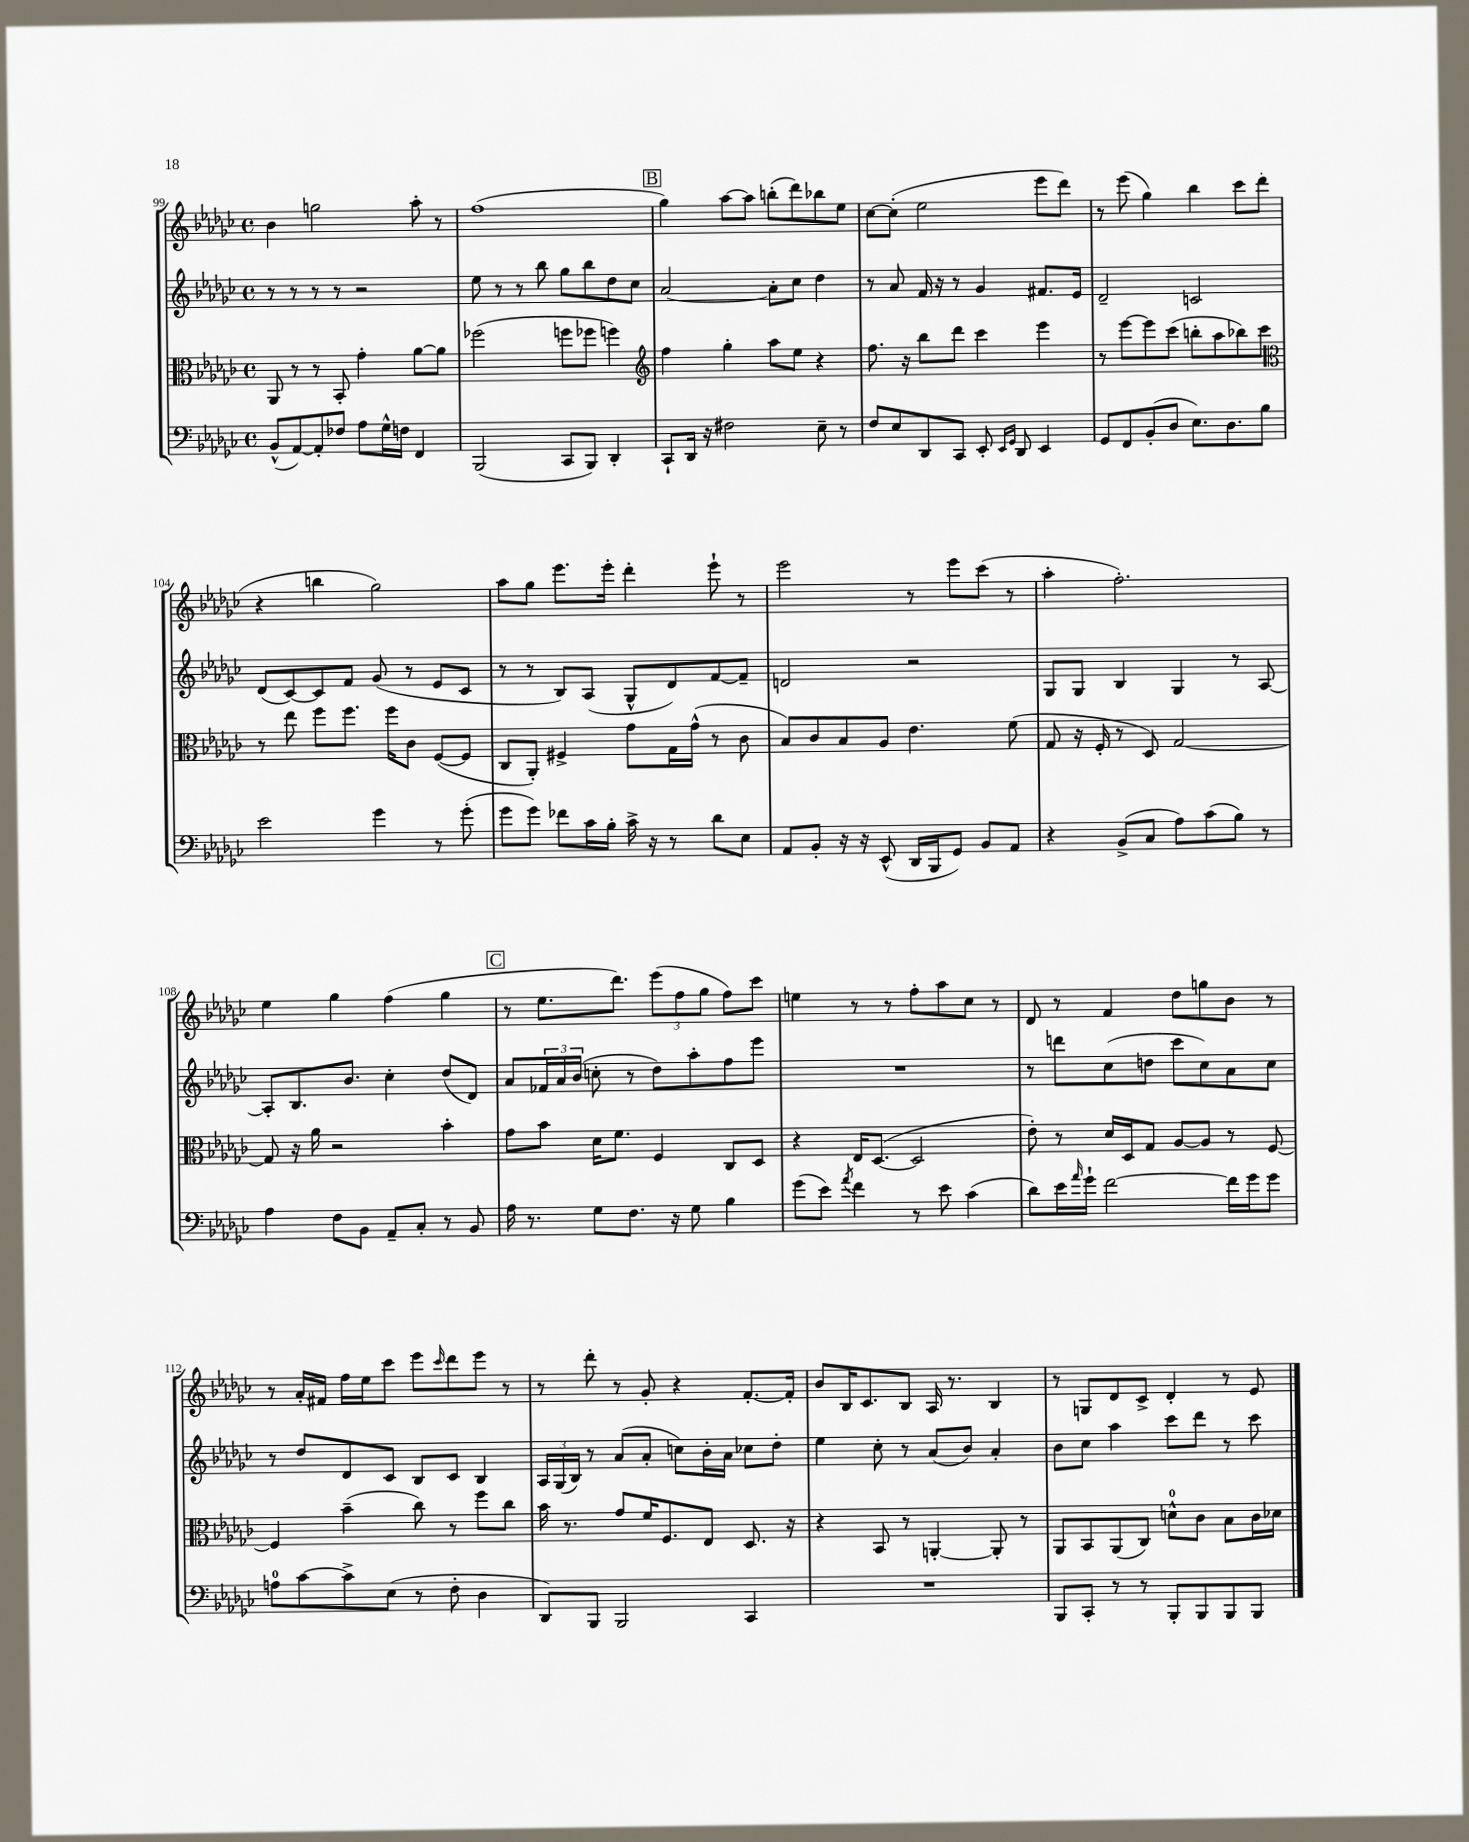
<<
\new StaffGroup <<
\new Staff = "s0" {
    \clef treble \key ges \major \defaultTimeSignature \time 4/4
    bes'4 g''2 aes''8-. r8 |
    f''1( |
    \mark \markup { \box "B" } ges''4) aes''8~ aes''8 b''8-.( des'''8) bes''8 ees''8 |
    ces''8~ ces''8-.( ees''2 ees'''8 des'''8) |
    r8 ees'''8( ges''4) bes''4 ces'''8 des'''8( |
    r4 b''4 ges''2) |
    aes''8 ges''8 ees'''8. ees'''16-. des'''4-. ees'''8-! r8 |
    ees'''2 r8 ees'''8 ces'''8( r8 |
    aes''4-. f''2.-.) |
    ees''4 ges''4 f''4( ges''4 |
    \mark \markup { \box "C" } r8 ees''8. des'''8.) \tuplet 3/2 { ees'''8( f''8 ges''8 } f''8) ces'''8 |
    e''4 r8 r8 f''8-. aes''8 ces''8 r8 |
    des'8 r8 f'4 des''8 g''8 bes'8 r8 |
    r8 aes'16-. fis'16 f''16 ees''16 ces'''8 ees'''8 \grace { ces'''16 } des'''8 ees'''8 r8 |
    r8 des'''8-. r8 ges'8-. r4 f'8.~-. f'16-. |
    bes'8 bes16 ces'8. bes8 aes16 r8. bes4 |
    r8 g8 des'8 ces'8-> des'4-. r8 ees'8 \bar "|." |
}
\new Staff = "s1" {
    \clef treble \key ges \major \defaultTimeSignature \time 4/4
    r8 r8 r8 r8 r2 |
    ees''8 r8 r8 bes''8 ges''8 bes''8 des''8 ces''8 |
    \mark \markup { \box "B" } aes'2~ aes'8-. ces''8 des''4 |
    r8 aes'8 f'16 r16 r8 ges'4 fis'8. ees'16 |
    des'2-- c'2 |
    des'8( ces'8~) ces'8 f'8 ges'8( r8 ees'8 ces'8 |
    r8 r8 bes8) aes8( ges8-^ des'8) f'8~ f'8-- |
    d'2 r2 |
    ges8 ges8 bes4 ges4 r8 aes8~ |
    aes8-. bes8. bes'8. ces''4-. des''8( des'8) |
    \mark \markup { \box "C" } aes'8 \tuplet 3/2 { fes'16 aes'16 bes'16( } c''8-. r8 des''8) aes''8-. f''8 ees'''8 |
    R1 |
    r8 d'''8 ces''8( d''8 ces'''8 ces''8) aes'8 ces''8 |
    r8 des''8 des'8 ces'8 bes8 ces'8 bes4 |
    \tuplet 3/2 { aes16 ges16( bes16) } r8 aes'8( aes'8-. c''8) bes'16-. aes'16 ces''8 des''8-. |
    ees''4 ces''8-. r8 aes'8( bes'8) aes'4-. |
    bes'8 ces''8 aes''4 ces'''8 des'''8 r8 ces'''8 \bar "|." |
}
\new Staff = "s2" {
    \clef alto \key ges \major \defaultTimeSignature \time 4/4
    aes,8 r8 r8 bes,8-. ges'4-. aes'8~ aes'8 |
    fes''2( f''8 fes''8 f''4) |
    \mark \markup { \box "B" } \clef treble f''4 ges''4-. aes''8 ees''8 r4 |
    f''8. r16 bes''8 des'''8 ces'''4 ees'''4 |
    r8 ees'''8~ ees'''8 ces'''8( b''8-. aes''8 bes''8) ces'''8 |
    \clef alto r8 ees''8 f''8 f''8. f''16 ces'8 f8~( f8 |
    ces8 aes,8-.) fis4-> ges'8 ges16 ges'16-^( r8 ces'8 |
    bes8) ces'8 bes8 aes8 ees'4. f'8( |
    ges8 r16 f16-. r8 des8) ges2~ |
    ges8 r16 aes'16 r2 bes'4-. |
    \mark \markup { \box "C" } ges'8 bes'8 des'16 f'8. f4 ces8 des8 |
    r4 ees16 des8.~( des2 |
    ees'8-.) r8 des'16 des16 ges8 aes8~ aes8 r8 f8~ |
    f4 bes'4--( ces''8) r8 f''8 ces''8 |
    bes'16 r8. ges'8 f'16 f8. ees8 des8. r16 |
    r4 bes,8 r8 a,4~-. a,8-. r8 |
    aes,8 bes,8 aes,8( ces8) d'8-0-^ ces'8 bes8 ces'16 des'16 \bar "|." |
}
\new Staff = "s3" {
    \clef bass \key ges \major \defaultTimeSignature \time 4/4
    bes,8-^( aes,8~) aes,8-. fes8 aes8 ges16-^ f16 f,4 |
    bes,,2( ces,8 bes,,8) des,4-. |
    \mark \markup { \box "B" } ces,8-! des,16 r16 fis2 ees8-- r8 |
    f8 ees8 des,8 ces,8 ees,8-. \grace { ees,16 ges,16 } des,8 ees,4 |
    ges,8 f,8 bes,8-.( des8 ees8.) des8. bes8 |
    ees'2 ges'4 r8 ges'8-.( |
    ges'8 ges'8) fes'8 ces'16 bes16-. ces'16-> r16 r8 des'8 ees8 |
    aes,8 bes,8-. r16 r16 ees,8-^( des,16 bes,,16 ges,8) bes,8 aes,8 |
    r4 bes,8->( ces8 aes8) ces'8( bes8) r8 |
    aes4 f8 bes,8 aes,8-- ces8-. r8 bes,8 |
    \mark \markup { \box "C" } aes16 r8. ges8 f8. r16 ges8 bes4 |
    ges'8( ees'8) \acciaccatura { aes'8 } f'4 r8 ees'8 ces'4( |
    des'8) ees'16 \grace { aes'16 } ges'16-! f'2~ f'16 ges'16 ges'8 |
    a8-0 ces'8~ ces'8-> ees8( r8 f8-. des4 |
    des,8) bes,,8 bes,,2 ces,4 |
    R1 |
    bes,,8 ces,8-. r8 r8 bes,,8-. bes,,8 bes,,8 bes,,8 \bar "|." |
}
>>
>>
\layout { \context { \Score currentBarNumber = #99 } }
